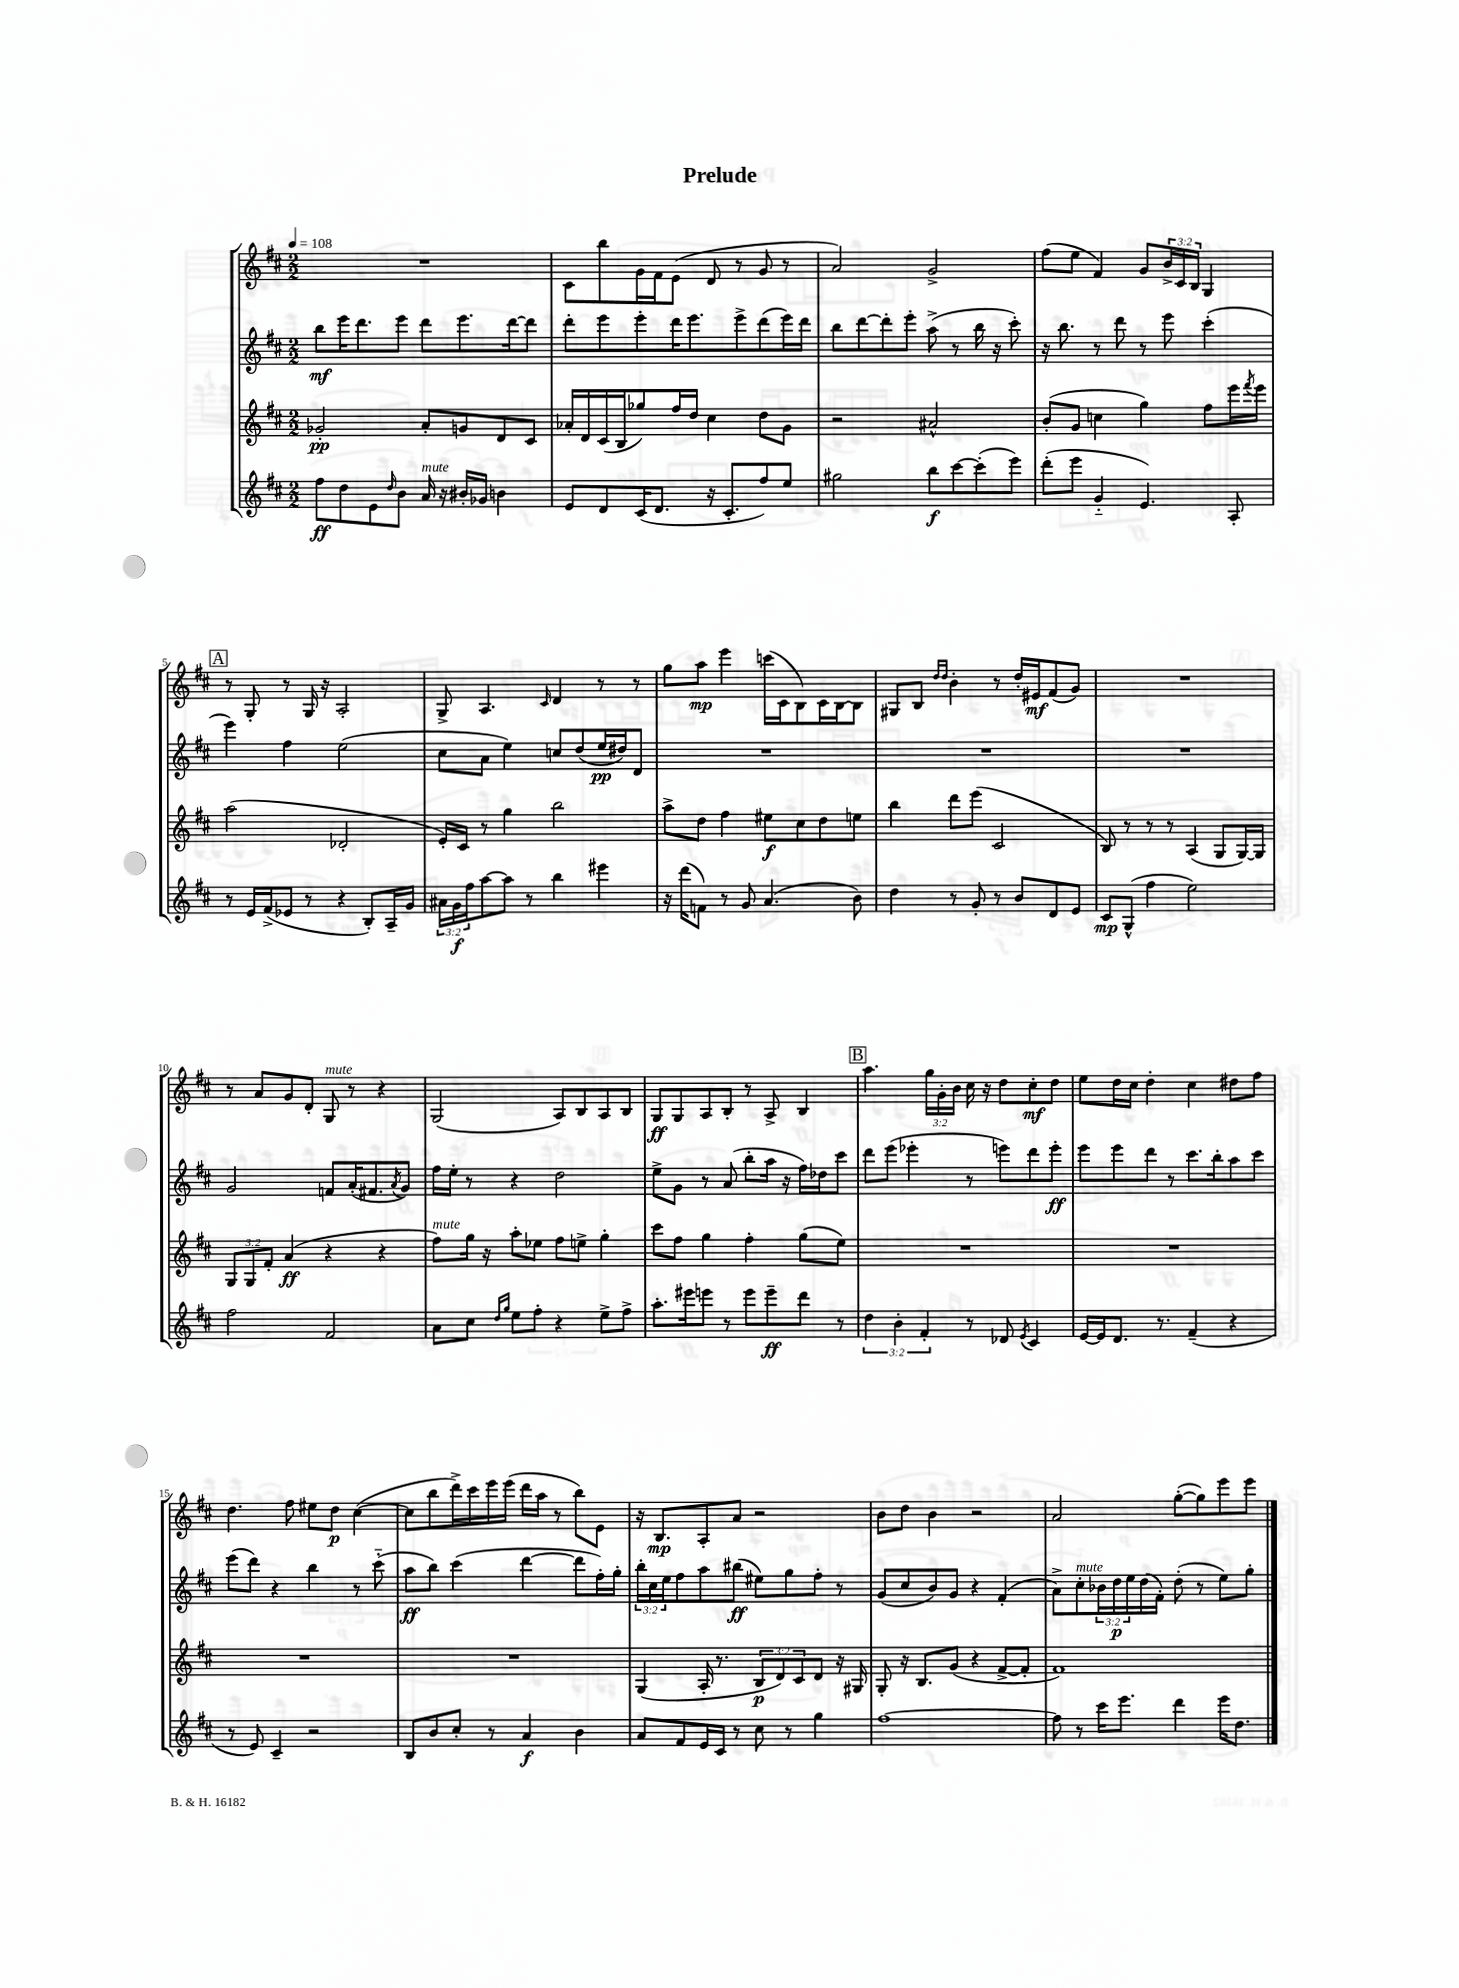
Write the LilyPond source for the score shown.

\header { title = "Prelude" }
<<
\new StaffGroup <<
\new Staff = "s0" {
    \clef treble \key d \major \numericTimeSignature \time 2/2 \override Staff.TupletNumber.text = #tuplet-number::calc-fraction-text \tempo 4 = 108
    R1 |
    cis'8 b''8 g'16 fis'16 e'8( d'8 r8 g'8 r8 |
    a'2) g'2-> |
    fis''8( e''8 fis'4) g'8 \tuplet 3/2 { b'16-> cis'16 b16 } g4 |
    \mark \markup { \box "A" } r8 g8-. r8 g16 r16 a2-. |
    g8-> a4. \grace { cis'16 } d'4 r8 r8 |
    g''8 a''8\mp e'''4 c'''16( cis'16 b8) cis'16 b16~ b8 |
    gis8 b8 \grace { d''16 d''16 } b'4-. r8 d''16-. eis'16\mf fis'8( g'8) |
    R1 |
    r8 a'8 g'8 d'8-. g8^\markup { \italic "mute" } r8 r4 |
    g2( a8) b8 a8 b8 |
    g8\ff g8 a8 b8-. r8 a8-> b4 |
    \mark \markup { \box "B" } a''4. \tuplet 3/2 { g''16 g'16-. b'16 } cis''16 r16 d''8 cis''8-.\mf d''8 |
    e''8 d''16 cis''16 d''4-. cis''4 dis''8 fis''8 |
    d''4. fis''8 eis''8 d''8\p cis''4~( |
    cis''8 b''8 d'''16->) cis'''16 e'''16 e'''16( d'''16 a''16 r8 b''8) e'8 |
    r16 b8.\mp a8-. a'8 r2 |
    b'8 d''8 b'4 r2 |
    a'2 g''8~-.( g''8) e'''8 e'''8 \bar "|." |
}
\new Staff = "s1" {
    \clef treble \key d \major \numericTimeSignature \time 2/2 \override Staff.TupletNumber.text = #tuplet-number::calc-fraction-text
    b''8\mf e'''16 d'''8. e'''8 d'''8 e'''8. d'''16~ d'''8 |
    d'''8-. e'''8 e'''8-. d'''16 e'''8. e'''8-> d'''8( e'''16) d'''16 |
    b''8 d'''8~ d'''8-. e'''8-. a''8->( r8 b''16 r16 cis'''8-.) |
    r16 b''8. r8 d'''8 r8 e'''8 cis'''4-.( |
    \mark \markup { \box "A" } e'''4) fis''4 e''2( |
    cis''8 a'8 e''4) c''8 d''8( e''16\pp dis''16) d'8 |
    R1 |
    R1 |
    R1 |
    g'2 f'8 a'16-.( fis'8. \acciaccatura { a'8 } g'8) |
    fis''16 e''16-. r8 r4 d''2 |
    e''8-> g'8 r8 a'8( b''8-. a''16 r16 fis''16) des''16 cis'''8 |
    \mark \markup { \box "B" } d'''8 e'''8( ees'''4-. r8 e'''8) d'''8 e'''8-.\ff |
    e'''8 e'''8 d'''8 r8 cis'''8. b''16-. a''8 cis'''8 |
    e'''8( d'''8) r4 b''4 r8 cis'''8-_( |
    a''8\ff b''8) cis'''4( d'''4~ d'''8 fis''16-.) g''16-. |
    \tuplet 3/2 { b''16-. cis''16 e''16 } fis''8 a''8 bis''8\ff( eis''8) g''8 fis''8-. r8 |
    g'8( cis''8 b'8) g'8 r4 fis'4-.( |
    a'8->) cis''8-.^\markup { \italic "mute" } \tuplet 3/2 { bes'16 d''16\p e''16 } d''16( fis'16-.) d''8-.( r8 e''8) g''8-. \bar "|." |
}
\new Staff = "s2" {
    \clef treble \key d \major \numericTimeSignature \time 2/2 \override Staff.TupletNumber.text = #tuplet-number::calc-fraction-text
    ges'2-.\pp a'8-. g'8 d'8 cis'8 |
    aes'16-. d'16 cis'16( b16 ges''8) fis''16 d''16 cis''4 d''8 g'8 |
    r2 ais'2-^ |
    b'8-.( g'8 c''4 g''4) fis''8 e'''16 \acciaccatura { fis'''8 } e'''16 |
    \mark \markup { \box "A" } a''2( des'2-. |
    e'16-.) cis'16 r8 g''4 b''2 |
    a''8-> d''8 fis''4 eis''8\f cis''8 d''8 e''8 |
    b''4 d'''8 e'''8( cis'2 |
    b8) r8 r8 r8 a4( g8 g16~) g16 |
    \tuplet 3/2 { g8 g8 fis'8-. } a'4\ff( r4 r4 |
    fis''8^\markup { \italic "mute" }) g''16 r16 a''8-. ees''8 fis''8 e''8-> g''4-. |
    cis'''8 fis''8 g''4 fis''4-. g''8( e''8) |
    \mark \markup { \box "B" } R1 |
    R1 |
    R1 |
    R1 |
    g4( a16-. r8. \tuplet 3/2 { b8\p d'8) cis'8 } d'8 r16 gis16 |
    g8-. r16 b8. g'8( r4 fis'8~-> fis'8-. |
    fis'1) \bar "|." |
}
\new Staff = "s3" {
    \clef treble \key d \major \numericTimeSignature \time 2/2 \override Staff.TupletNumber.text = #tuplet-number::calc-fraction-text
    fis''8\ff d''8 e'8 \grace { d''16 } b'8 a'16^\markup { \italic "mute" } r16 bis'16-. ges'16 b'4 |
    e'8 d'8 cis'16( d'8. r16 cis'8.-. fis''8) e''8 |
    gis''2 b''8\f cis'''8~ cis'''8-.( e'''8) |
    d'''8-.( e'''8 g'4-_ e'4.) a8-. |
    \mark \markup { \box "A" } r8 e'16 fis'16->( ees'8 r8 r4 b8-.) a16-- g'16 |
    \tuplet 3/2 { ais'16 g'16\f fis''16 } a''8~ a''8 r8 b''4 eis'''4 |
    r16 d'''16( f'8) r8 g'8 a'4.( b'8) |
    d''4 r8 g'8-. r8 b'8 d'8 e'8 |
    cis'8\mp g8-^( fis''4 e''2) |
    fis''2 fis'2 |
    a'8 cis''8 \grace { d''16 g''16 } e''8 fis''8-. r4 e''8-> fis''8-> |
    a''8.-. eis'''16 e'''8 r8 e'''8 e'''8--\ff d'''8 r8 |
    \mark \markup { \box "B" } \tuplet 3/2 { d''4 b'4-. fis'4-. } r8 des'8 \acciaccatura { e'8 } cis'4 |
    e'16~ e'16 d'8. r8. fis'4--( r4 |
    r8 e'8) cis'4-- r2 |
    b8 b'8 cis''8-. r8 a'4\f b'4 |
    a'8 fis'8 e'16 cis'16 r8 cis''8 r8 g''4 |
    fis''1~ |
    fis''8 r8 cis'''16 e'''8. d'''4 e'''16 d''8. \bar "|." |
}
>>
>>
